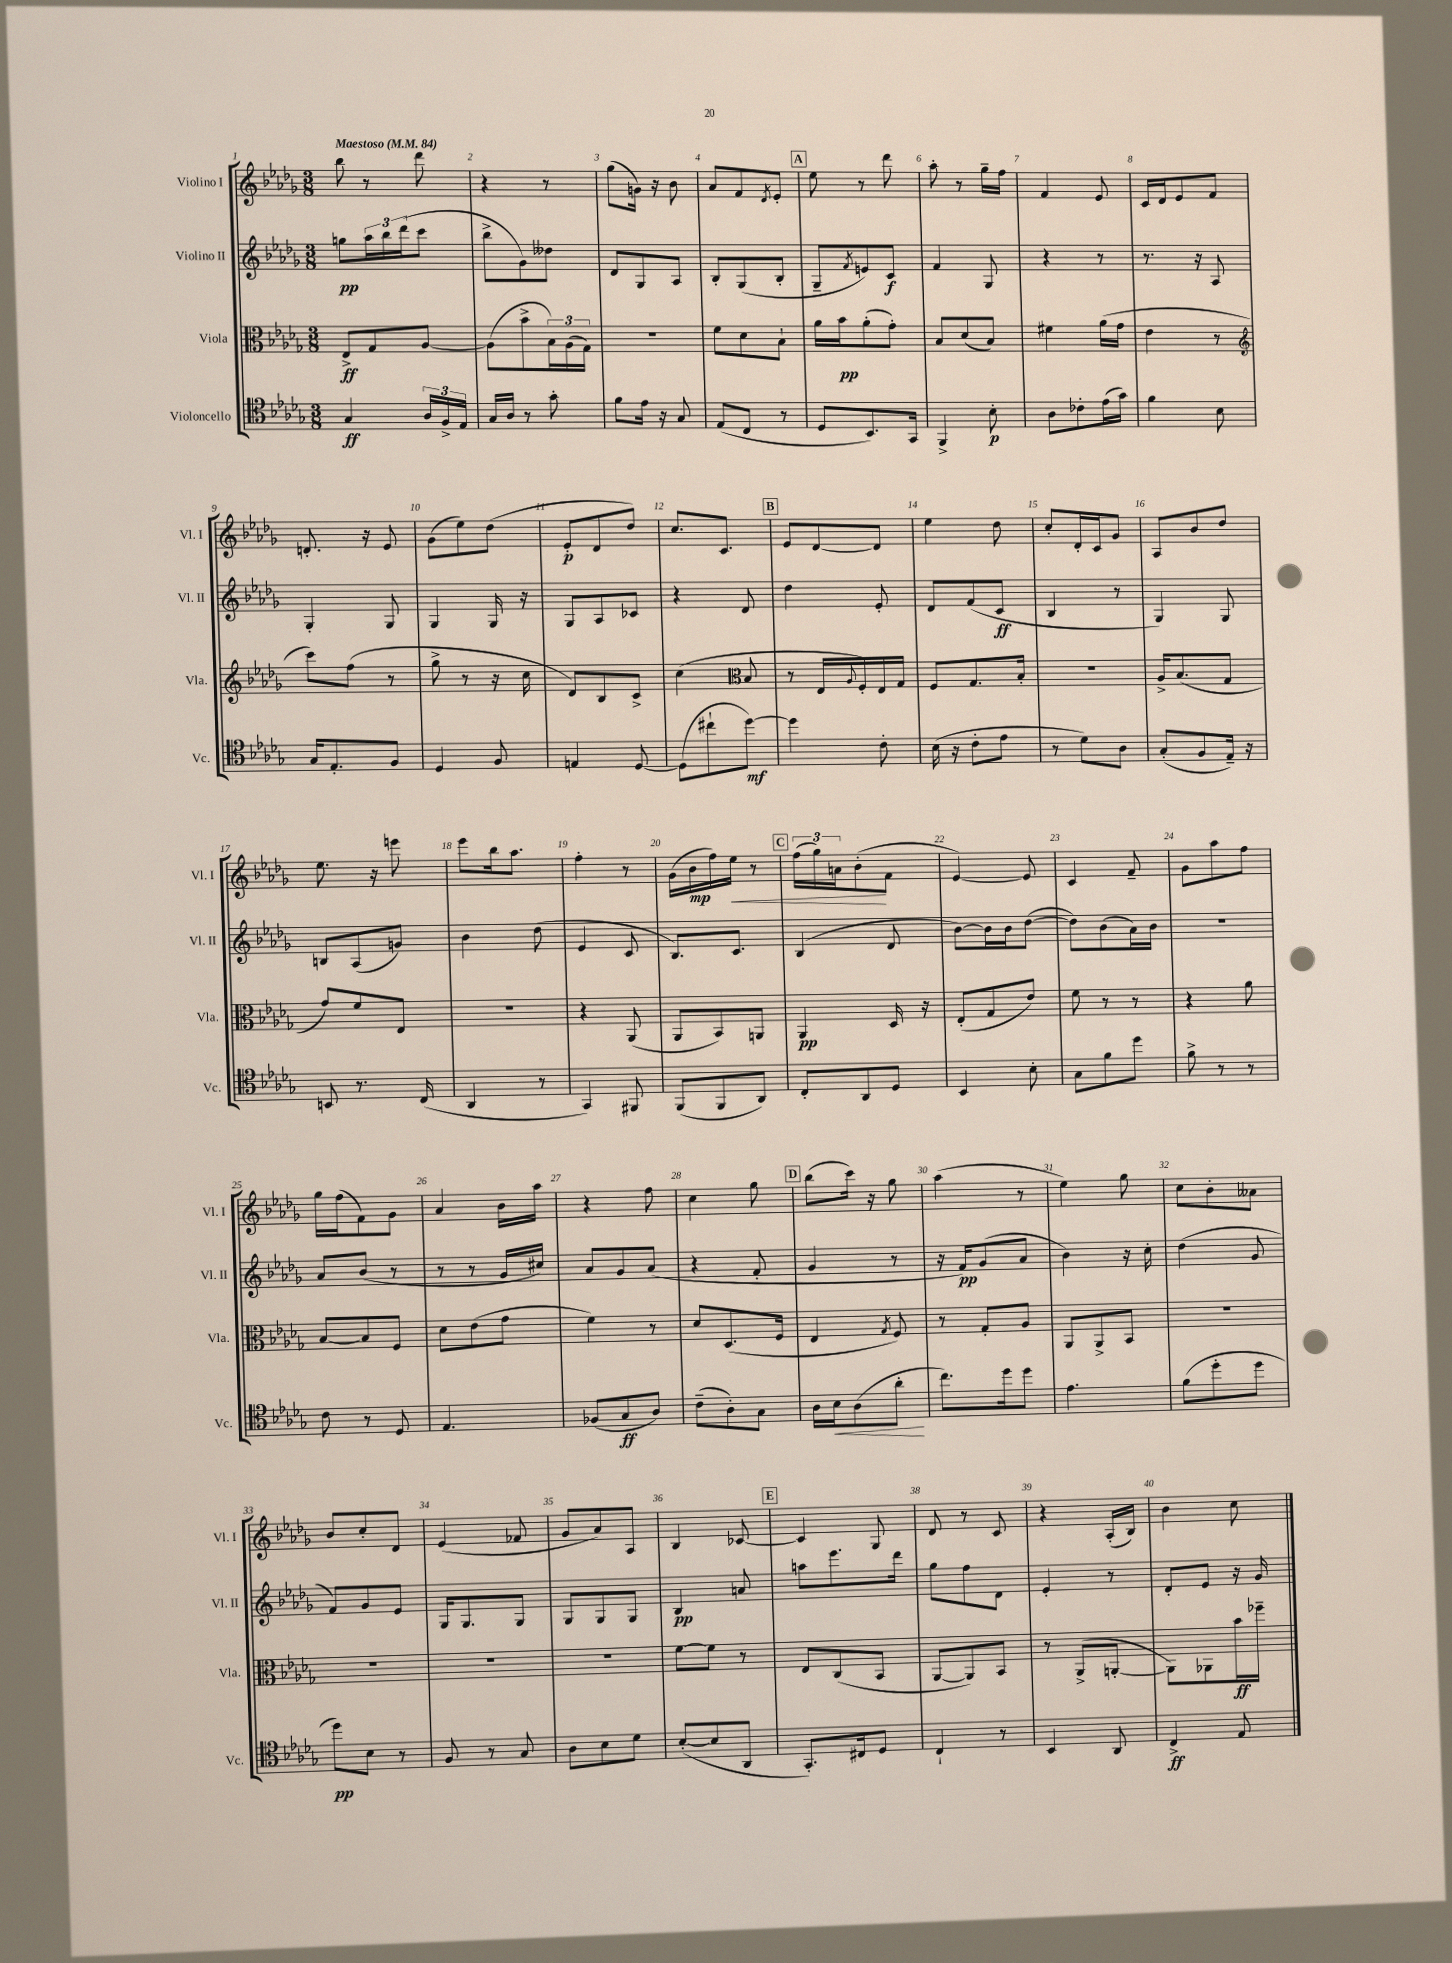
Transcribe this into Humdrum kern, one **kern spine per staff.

**kern	**kern	**kern	**kern
*staff4	*staff3	*staff2	*staff1
*clefC4	*clefC3	*clefG2	*clefG2
*k[b-e-a-d-g-]	*k[b-e-a-d-g-]	*k[b-e-a-d-g-]	*k[b-e-a-d-g-]
*M3/8	*M3/8	*M3/8	*M3/8
*MM84	*MM84	*MM84	*MM84
4G-	8E-^	8gg	8bb-
.	8G-	24aa-	8r
.	.	24bb-	.
.	.	(24ddd-	.
24A-	[8A-	8ccc	8ddd-
24F^	.	.	.
24E-	.	.	.
=	=	=	=
16G-	(8A-]	8bb-^	4r
16A-	.	.	.
8r	8b-^	8g-)	.
8g-'	24B-)	8dd--	8r
.	(24A-	.	.
.	24G-)	.	.
=	=	=	=
8f	4.r	8d-	(8gg-
16e-	.	8G-	16g)
16r	.	.	16r
8G-	.	8A-	8b-
=	=	=	=
(8E-	8f	8B-'	8a-
8C	8d-	(8G-	8f
.	.	.	8qd-
8r	8B-`	8B-'	8e-'
=	=	=	=
8D-	16a-	8G-~	8ee-
.	16b-	.	.
.	.	8qf	.
8.BB-)	(8a-'	8e)	8r
.	8g-')	8c	8ddd-
16GG-	.	.	.
=	=	=	=
4FF^	8B-	4f	8aa-'
.	(8d-	.	8r
8B-'	8B-)	8G-	16gg-~
.	.	.	16ff
=	=	=	=
8A-	4f#	4r	4f
8c-'	.	.	.
(16e-	(16a-	8r	8e-
16g-)	16g-	.	.
=	=	=	=
4f	4e-	8.r	16c
.	.	.	16d-
.	.	.	8e-
.	.	16r	.
8B-	8r	8A-	8f
=	=	=	=
*	*clefG2	*	*
16G-	8ccc)	4G-'	8.d'
8.E-'	.	.	.
.	(8ff	.	.
.	.	.	16r
8F	8r	8G-	8e-
=	=	=	=
4D-	8gg-^	4G-	(8g-
.	8r	.	8ee-)
8F	16r	16G-	(8dd-
.	16cc	16r	.
=	=	=	=
4E	8d-)	8G-	8e-'
.	8B-	8A-	8d-
[8D-	8c^	8c-	8dd-)
=	=	=	=
(8D-]	(4cc	4r	8.cc
8cc#`	.	.	.
.	.	.	8.c
*	*clefC3	*	*
[8dd-)	8B-	8d-	.
=	=	=	=
4dd-]	8r	4dd-	8e-
.	16E-	.	[8d-
.	8qqA-	.	.
.	16F')	.	.
8c'	16E-	8e-'	8d-]
.	16G-	.	.
=	=	=	=
(16B-	8F	8d-	4ee-
16r	.	.	.
8c'	8.G-	(8f	.
8e-	.	8c	8dd-
.	16B-'	.	.
=	=	=	=
8r	4.r	4B-	8cc'
8d-)	.	.	16d-'
.	.	.	16c
8A-	.	8r	8g-
=	=	=	=
(8G-'	16A-^	4G-)	8A-
.	(8.B-	.	.
8F	.	.	8b-
16E-~)	8G-	8G-	8dd-
16r	.	.	.
=	=	=	=
8BB	8g-)	8B	8.ee-
8.r	8f	(8A-	.
.	.	.	16r
.	8E-	8g)	8eee
(16C	.	.	.
=	=	=	=
4AA-	4.r	4b-	8eee-
.	.	.	16bb-
.	.	.	8.aa-
8r	.	(8dd-	.
=	=	=	=
4GG-)	4r	4e-	4ff'
8FF#	(8AA-	8c	8r
=	=	=	=
(8FF	8AA-	8.B-)	(16g-
.	.	.	16b-
8FF	8BB-)	.	16ff)
.	.	8.c	16ee-
8AA-)	8AA	.	8r
=	=	=	=
8C'	4AA-	(4B-	(24ff
.	.	.	24gg-)
.	.	.	24a
8AA-	.	.	(8b-'
8D-	16D-	8d-	8f
.	16r	.	.
=	=	=	=
4BB-	(8E-'	[8b-)	[4e-)
.	8G-	16b-]	.
.	.	16b-	.
8B-'	8e-)	([8dd-	8e-]
=	=	=	=
8G-	8f	8dd-])	4c
8f	8r	(8b-	.
8dd-	8r	16a-)	8f~
.	.	16b-	.
=	=	=	=
8f^	4r	4.r	8g-
8r	.	.	8aa-
8r	8a-	.	8ff
=	=	=	=
8c	[8B-	8a-	16gg-
.	.	.	(16ff
8r	8B-]	(8b-	8f)
8D-	8F	8r	8g-
=	=	=	=
4.E-	8d-	8r	4a-
.	(8e-	8r	.
.	8g-	16g-	16b-
.	.	16cc#)	16aa-
=	=	=	=
(8F-	4f)	8a-	4r
8G-	.	8g-	.
8A-)	8r	(8a-	8ff
=	=	=	=
(8c~	8d-	4r	4cc
8A-')	(8.D-	.	.
8G-	.	8f'	8gg-
.	16F	.	.
=	=	=	=
16A-	4E-	4g-	(8bb-
16B-	.	.	.
(8A-	.	.	16ccc)
.	.	.	16r
.	8qG-	.	.
8a-'	8F)	8r	8gg-
=	=	=	=
8.cc)	8r	16r	(4aa-
.	.	16f)	.
.	8G-'	(8g-	.
16dd-	.	.	.
8dd-	8A-	8a-	8r
=	=	=	=
4.e-	8AA-	4b-)	4ee-)
.	8AA-^	.	.
.	8BB-	16r	8gg-
.	.	16cc'	.
=	=	=	=
(8f	4.r	(4dd-	8cc
8dd-'	.	.	8b-'
8dd-	.	8g-	8a--
=	=	=	=
8dd-)	4.r	8f)	8b-
8B-	.	8g-	8cc'
8r	.	8e-	8d-
=	=	=	=
8F	4.r	16G-	(4e-
.	.	8.G-	.
8r	.	.	.
8G-	.	8G-	8f-
=	=	=	=
8A-	4.r	8G-	8g-
8B-	.	8G-	8a-)
8d-	.	8G-	8A-
=	=	=	=
([8B-'	[8f	4B-	4B-
8B-]	8f]	.	.
8AA-	8r	8a	[8c-
=	=	=	=
8.GG-')	8E-	8aa	4c-]
.	(8C	8.eee-	.
16C#	.	.	.
8D-	8BB-	.	8G-
.	.	16ddd-	.
=	=	=	=
4C`	[8AA-	8gg-	8d-
.	8AA-])	8ff	8r
8r	8BB-	8d-	8c
=	=	=	=
4BB-	8r	4e-'	4r
.	(8AA-^	.	.
8AA-	[8AA'	8r	(16A-'
.	.	.	16B-)
=	=	=	=
4C^	8AA])	8d-'	4b-
.	8AA-	8e-	.
8E-	16b-	16r	8cc
.	16ff-~	16g-	.
==	==	==	==
*-	*-	*-	*-
